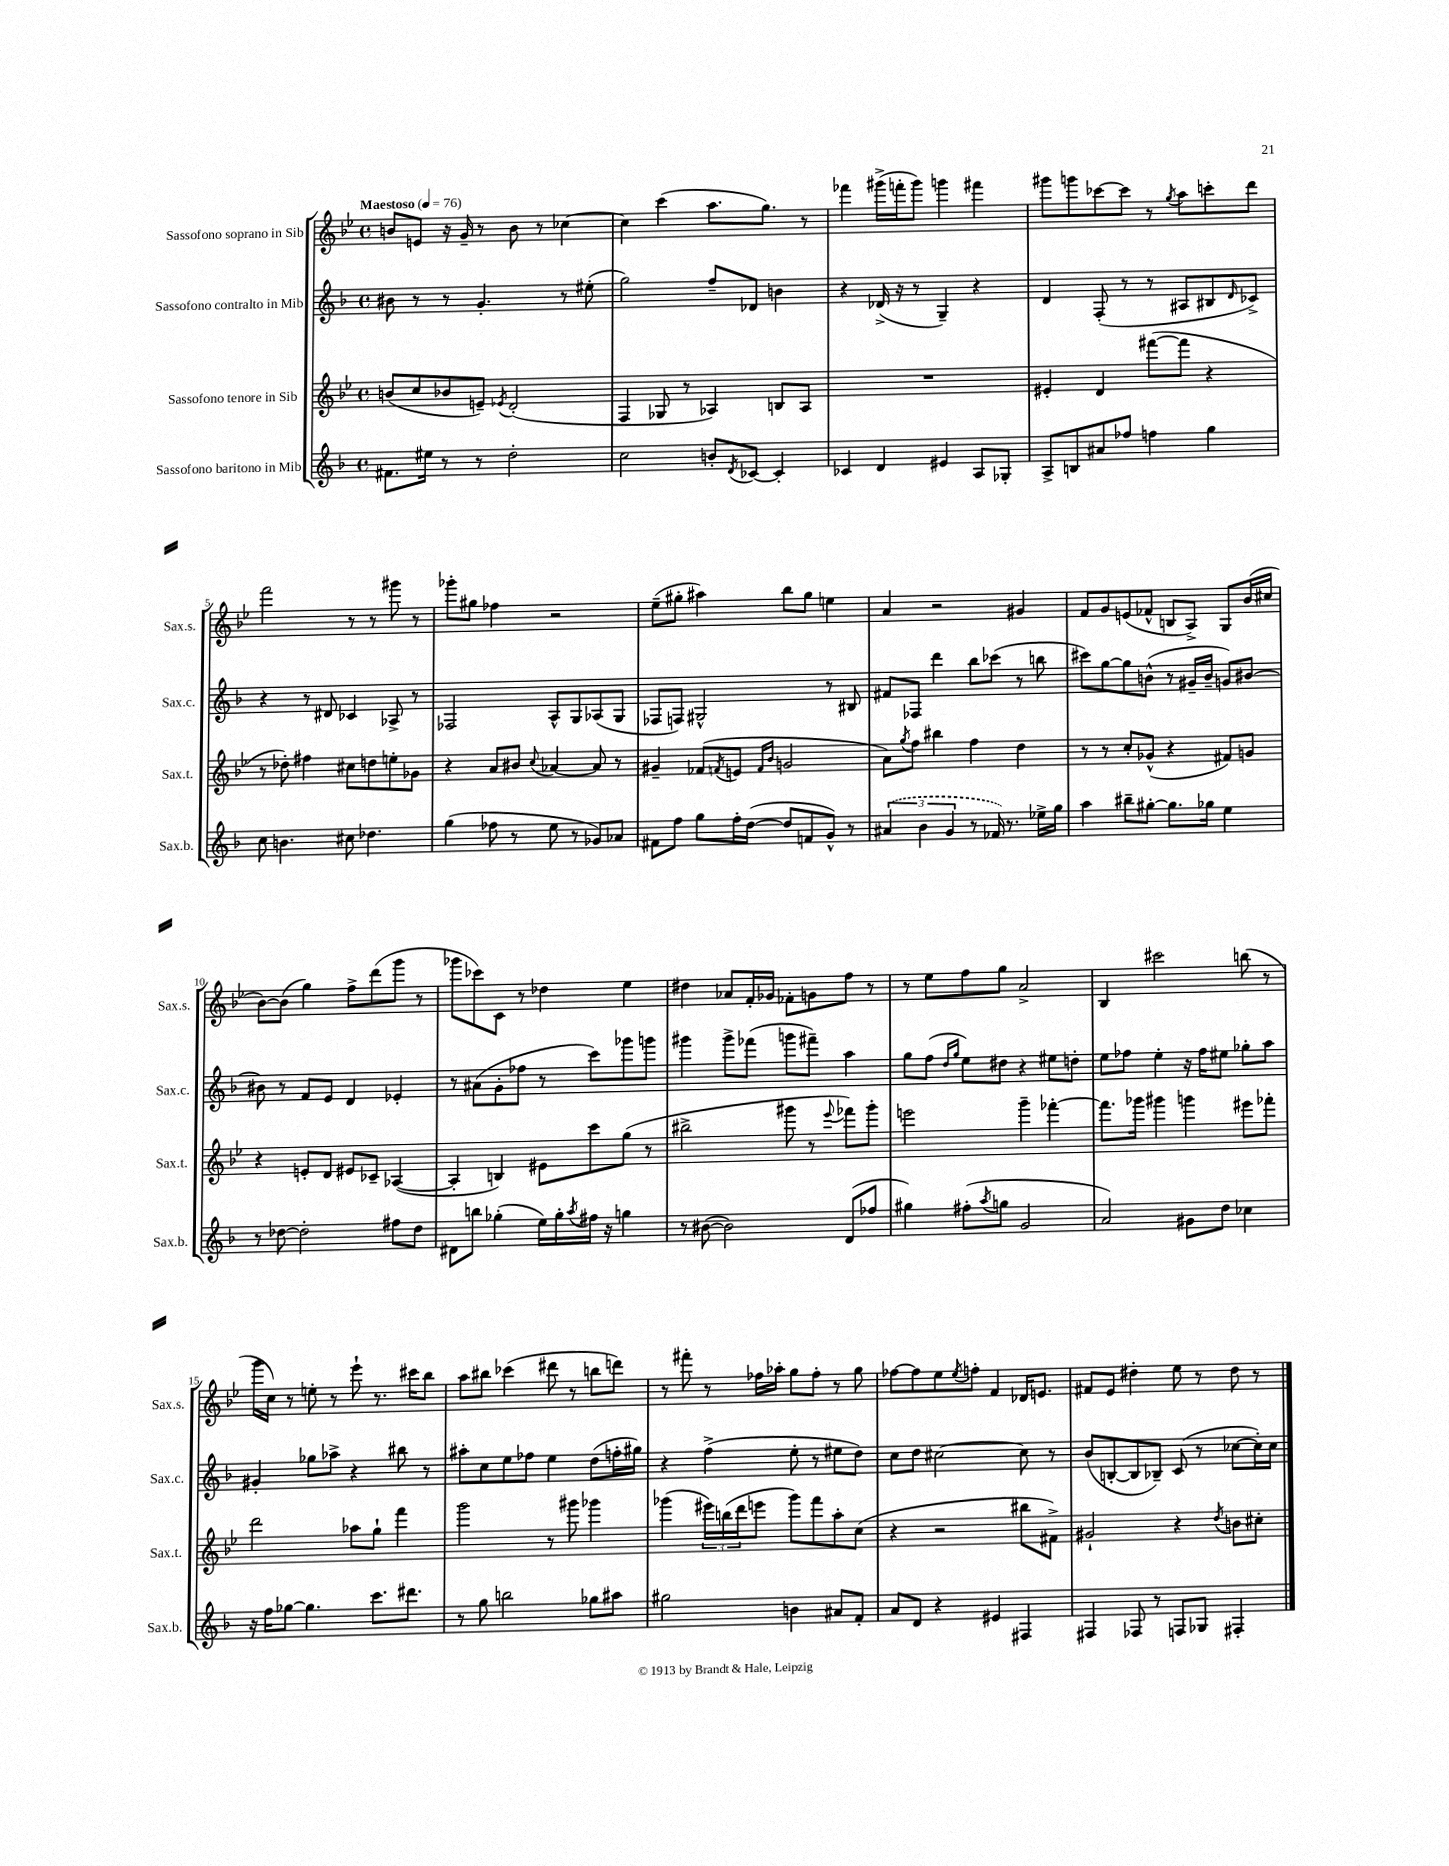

**kern	**kern	**kern	**kern
*staff4	*staff3	*staff2	*staff1
*clefG2	*clefG2	*clefG2	*clefG2
*k[b-]	*k[b-e-]	*k[b-]	*k[b-e-]
*M4/4	*M4/4	*M4/4	*M4/4
*met(c)	*met(c)	*met(c)	*met(c)
*MM76	*MM76	*MM76	*MM76
8.f#	(8b	8b#	8b
.	8cc	8r	8e
16ee#	.	.	.
8r	8b-	8r	16r
.	.	.	16g~
8r	8e~)	4.g'	8r
.	8qe-	.	.
2dd'	(2d'	.	8b
.	.	.	8r
.	.	8r	[4cc-
.	.	(8ee#'	.
=	=	=	=
2cc	4F	2gg)	4cc-]
.	8G-	.	(4ccc
.	8r	.	.
8b'	4A-)	8ff~	8.aa
8qd	.	.	.
[8c-	.	8d-	.
.	.	.	8.gg)
4c-']	8B	4b	.
.	8A-	.	8r
=	=	=	=
4c-	1r	4r	4fff-
4d	.	(16d-^	(16ggg#^
.	.	16r	16fff'
.	.	8r	8ggg#)
4e#	.	4G~)	4ggg
8A	.	4r	4fff#
8G-'	.	.	.
=	=	=	=
8A^	4e#'	4d	8ggg#
8B	.	.	8ggg
8a#	4d	(8F'	[8ccc-
8ff-	.	8r	8ccc-]
4ff	([8fff#	8r	8r
.	.	.	8qgg
.	8fff#]	8A#	8aa
4gg	4r	8B#	8ccc'
.	.	16qqd	.
.	.	8c-^)	8ddd
=	=	=	=
8cc	8r	4r	2fff
4.b	8dd-')	.	.
.	4ff#	8r	.
.	.	8d#	.
8cc#	8cc#	4c-	8r
4.dd-	8dd	.	8r
.	8ee'	8A-^	8ggg#
.	8g-	8r	8r
=	=	=	=
(4gg	4r	2F-	8ggg-'
.	.	.	8gg#
8ff-	8a	.	4ff-
8r	8b#	.	.
.	8qqcc	.	.
8ee	[4a-	8A^^	2r
8r	.	8G	.
8g-)	8a-]	(8A-	.
8a-	8r	8G	.
=	=	=	=
8f#	4g#~	8F-	(8ee-~
8ff	.	8F)	8gg#'
8gg	(8f-	2G#^^	4aa#)
.	8qf	.	.
16ff'	8e	.	.
([16dd	.	.	.
.	16qqf	.	.
.	16qqb-	.	.
8dd]	2g	.	8bb-
8f	.	.	8gg#
8g^^)	.	8r	4ee
8r	.	8B#	.
=	=	=	=
(6a#	8a)	8f#	4a
.	8qgg	.	.
.	8ff	8F-	.
6b-	.	.	.
.	4bb#	4ddd	2r
6g	.	.	.
8r	4ff	8bb-	.
16f-)	.	(8ccc-	.
8.r	.	.	.
.	4dd	8r	4g#
16ee-^	.	8bb	.
16gg	.	.	.
=	=	=	=
4aa	8r	8ccc#)	8f
.	8r	[8gg	8g
8bb#~	8cc'	8gg]	(8e
[8gg#'	(8g-^^	(8b^^	8f-^^
8.gg#]	4r	8r	8B
.	.	16g#~	8A^)
16gg-	.	16b~	.
4ee	8f#)	8g)	8G
.	8g	[8b#	(16b-
.	.	.	16cc#
=	=	=	=
8r	4r	8b#]	[8b-)
[8dd-	.	8r	(8b-]
2dd-']	8e'	8f	4gg)
.	8d	8e	.
.	8e#	4d	8ff^
.	8c-~	.	(8ddd
8ff#	([4A-	4e-'	8ggg
8dd-	.	.	8r
=	=	=	=
8d#	4A-']	8r	8ggg-
8bb	.	(8a#	8ccc-)
(4gg-'	4B)	8g'	8c
.	.	8ff-	8r
16ee)	8e#	8r	4dd-
16gg-'	.	.	.
8qaa	.	.	.
16ff#	8ccc	8ccc)	.
16r	.	.	.
4gg	(8gg	8ggg-	4ee-
.	8r	8ggg	.
=	=	=	=
8r	2bb#^	4ggg#	4dd#
([8b#	.	.	.
2b#])	.	8ggg#^	8a-
.	.	(8fff-	16f'
.	.	.	16g-
.	8ggg#	8ggg	8f-'
.	8r	8fff#~)	8g
.	8qqeee-	.	.
(8d	8fff-)	4aa	8ff
8ff-	8ggg#'	.	8r
=	=	=	=
4gg#)	2eee	8gg	8r
.	.	(8ff	8ee-
.	.	16qqdd	.
.	.	16qqgg	.
(8ff#'	.	8ee)	8ff
8qaa	.	.	.
8gg	.	8dd#	8gg
2g	4ggg~	4r	2a^
.	[4fff-'	8ee#	.
.	.	8dd'	.
=	=	=	=
2a)	8.fff-]	8ee	4B-
.	.	8ff-	.
.	16ggg-	.	.
.	4ggg#	4ee'	2ccc#
8g#	4ggg	16r	.
.	.	16ff-	.
8dd	.	8ee#	.
4cc-	8eee#	8gg-'	(8bb
.	8fff-'	8aa	8r
=	=	=	=
16r	2ddd	4g#'	16ggg
16ff	.	.	16cc)
[8gg-	.	.	8r
4.gg-]	.	8gg-	8ee'
.	.	8aa-^	8r
.	8aa-	4r	8eee-`
8.ccc	8gg`	.	8.r
.	4fff	8bb#	.
8.ddd#	.	.	16ccc#
.	.	8r	8bb-
=	=	=	=
8r	2ggg	8aa#'	8aa
8gg	.	8cc	8bb#
2bb	.	8ee	(4ccc-
.	.	8ff-	.
.	8r	4ee	8ddd#
.	8ggg#	.	8r
8gg-	4ggg-	(8dd	8bb
8aa#	.	16ff'	8ddd)
.	.	16gg#)	.
=	=	=	=
2gg#	(4ggg-	4r	8r
.	.	.	8fff#'
.	24eee#)	(4ff^	8r
.	(24bb	.	.
.	24ddd	.	.
.	8eee	.	16ff-
.	.	.	16aa-'
4b	8ggg-)	8ee'	8gg
.	8fff	8r	8ff-'
8a#	8aa'	8ee#	8r
8f'	(8cc	8dd)	8gg
=	=	=	=
8a	4r	8cc	[8ff-
8d	.	8dd	8ff-]
4r	2r	[2cc#	8ee-
.	.	.	8qee-
.	.	.	8ff'
4e#	.	.	4f
4F#	8bb#	8cc#]	16d-
.	.	.	8.e
.	8f#^)	8r	.
=	=	=	=
4F#	2g#`	(8b-	8f#
.	.	[8B'	8e-
8F-	.	8B]	4dd#'
8r	.	8B-~)	.
8F	4r	(8c	8ee-
8G-	.	8r	8r
.	8qdd	.	.
4F#'	8b	[8cc-	8dd#
.	8cc#'	16cc-'])	8r
.	.	16cc-	.
==	==	==	==
*-	*-	*-	*-
